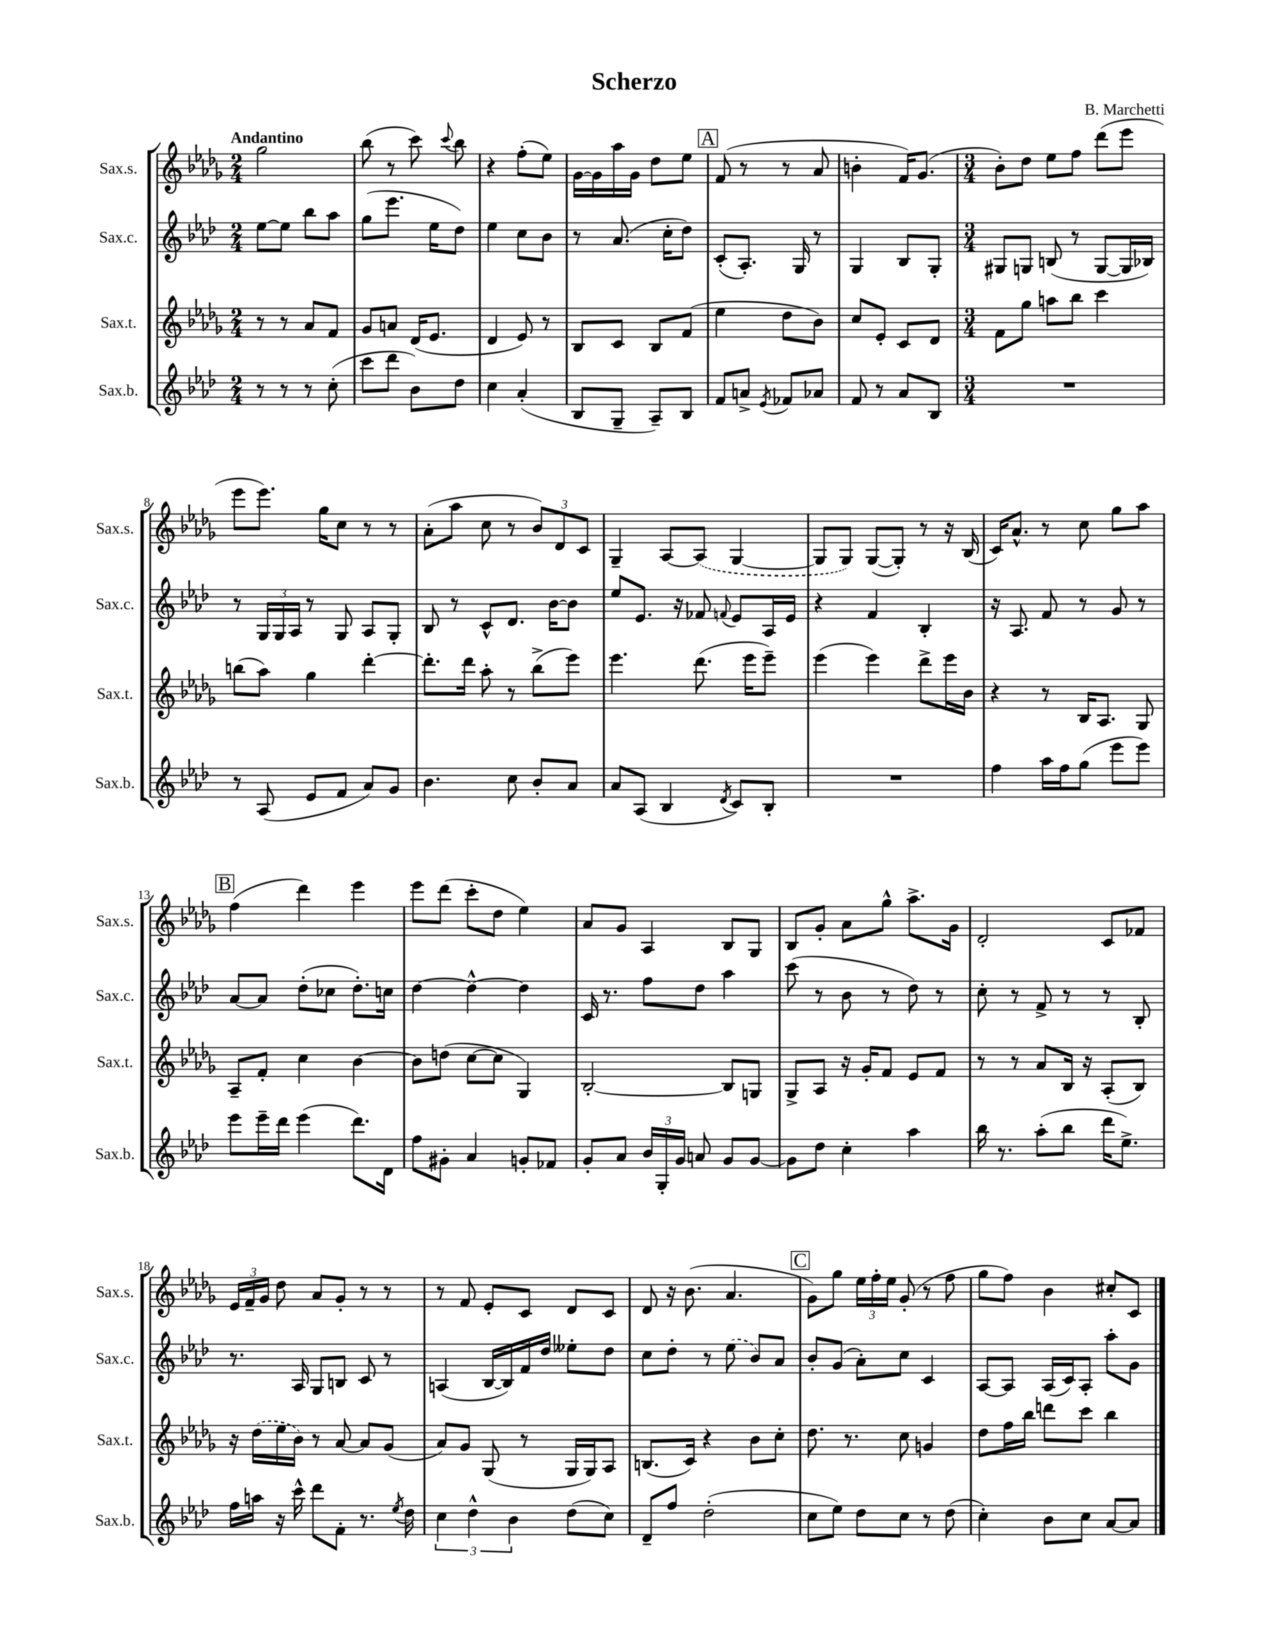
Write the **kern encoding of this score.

**kern	**kern	**kern	**kern
*staff4	*staff3	*staff2	*staff1
*clefG2	*clefG2	*clefG2	*clefG2
*k[b-e-a-d-]	*k[b-e-a-d-g-]	*k[b-e-a-d-]	*k[b-e-a-d-g-]
*M2/4	*M2/4	*M2/4	*M2/4
8r	8r	[8ee-\L	2gg-\
8r	8r	8ee-\]J	.
8r	8a-/L	8bb-\L	.
(8cc'\	8f/J	8aa-\J	.
=	=	=	=
8ccc\L	8g-/L	(8gg\L	(8bb-\
8ddd-\J	8a/J	8.eee-\J	8r
8b-\L)	(16d-/LK	.	8ccc\)
.	8.e-/J	16ee-\LK	.
.	.	.	8qqccc/
8dd-\J	.	8dd-\J)	8bb-\
=	=	=	=
4cc\	4d-/	4ee-\	4r
(4a-'/	8e-/)	8cc\L	(8ff'\L
.	8r	8b-\J	8ee-\J)
=	=	=	=
8B-/L	8B-/L	8r	[16g-\LL
.	.	.	16g-\]
8G~/J	8c/J	(8.a-/	16aa-\
.	.	.	16g-\JJ
8A-~/L)	8B-/L	.	8dd-\L
.	.	16cc'\LK	.
8B-/J	(8f/J	8dd-\J)	8ee-\J
=	=	=	=
8f/L	4ee-\	(8c'/L	(8f/
8a^/J	.	8.A-'/J)	8r
8qe-/	.	.	.
8f-/L	8dd-\L	.	8r
.	.	16G/	.
8a-/J	8b-\J)	8r	8a-/
=	=	=	=
8f/	8cc/L	4G/	4b'\
8r	8e-'/J	.	.
8a-/L	8c/L	8B-/L	16f/LK)
.	.	.	(8.g-/J
8B-/J	8d-/J	8G'/J	.
=	=	=	=
*M3/4	*M3/4	*M3/4	*M3/4
2.r	8f\L	8G#/L	8b-'\L)
.	8gg-\J	8G/J	8dd-\J
.	8aa\L	(8B/	8ee-\L
.	8bb-\J	8r	8ff\J
.	4ccc\	[8G/L	(8ddd-\L
.	.	16G/]L	8eee-\J
.	.	16B-/JJ)	.
=	=	=	=
8r	(8bb\L	8r	8eee-\L
(8A-/	8aa-\J)	24G/LL	8.eee-\J)
.	.	24G/	.
.	.	24A-/JJ	.
8e-/L	4gg-\	8r	.
.	.	.	16gg-\LK
8f/J	.	8G/	8cc\J
8a-/L)	[4ddd-'\	8A-/L	8r
8g/J	.	8G'/J	8r
=	=	=	=
4.b-\	8.ddd-'\]L	8B-/	(8a-'\L
.	.	8r	8aa-\J
.	16ddd-\Jk	.	.
.	8aa-'\	8c^^/L	8cc\
8cc\	8r	8.d-/J	8r
8b-'/L	(8bb-^\L	.	12b-/L)
.	.	[16b-\LK	.
.	.	.	12d-/
8a-/J	8eee-\J)	8b-\]J	.
.	.	.	12c/J
=	=	=	=
8a-/L	4.eee-\	8ee-/L	4G-~/
(8A-/J	.	8.e-/J	.
4B-/	.	.	[8A-/L
.	.	16r	.
.	(8.ddd-\	8f-/	(8A-/]J
8qd-/	.	8qqf/	.
8c/L)	.	8e-/L	[4G-/
.	16eee-\LK	.	.
8B-'/J	8eee-~\J)	16A-/L	.
.	.	16e-/JJ	.
=	=	=	=
2.r	(4eee-\	4r	8G-/]L
.	.	.	8G-/J)
.	4eee-\)	4f/	([8G-/L
.	.	.	8G-'/]J)
.	8ddd-^\L	4B-'/	8r
.	16eee-\L	.	16r
.	16b-\JJ	.	(16B-/
=	=	=	=
4ff\	4r	16r	16c/LK)
.	.	8.A-/	8.a-^^/J
16aa-\LL	8r	8f/	8r
16ff\J	.	.	.
(8gg\J	16B-/LK	8r	8cc\
.	8.A-/J	.	.
8eee-\L	.	8g/	8gg-\L
8eee-\J)	8G-/	8r	8aa-\J
=	=	=	=
8eee-\L	8A-~/L	[8a-/L	(4ff\
16eee-~\L	8f'/J	8a-/]J	.
16ddd-\JJ	.	.	.
(4eee-\	4cc\	(8dd-'\L	4ddd-\)
.	.	8cc-\J	.
8.ddd-\L)	[4b-\	8.dd-'\L)	4eee-\
16d-\Jk	.	16cc\Jk	.
=	=	=	=
8ff\L	8b-\]L	[4dd-\	8eee-\L
8g#'\J	(8dd\J	.	(8ddd-\J
4a-/	[8cc\L	4dd-^^\_	8ccc'\L
.	8cc\]J	.	8dd-\J
8g'/L	4G-/)	4dd-\]	4ee-\)
8f-/J	.	.	.
=	=	=	=
8g'/L	[2B-'/	16c/	8a-/L
.	.	8.r	.
8a-/J	.	.	8g-/J
24b-/LL	.	8ff\L	4A-/
24G'/	.	.	.
24g/JJ	.	.	.
8a/	.	8dd-\J	.
8g/L	8B-/]L	4aa-\	8B-/L
[8g/J	8G/J	.	8G-/J
=	=	=	=
8g\]L	8G-^/L	(8ccc\	8B-/L
8dd-\J	8A-/J	8r	8g-'/J
4cc'\	16r	8b-\	8a-\L
.	16g-'/LK	.	.
.	8f/J	8r	8gg-^^\J
4aa-\	8e-/L	8dd-\)	8.aa-^\L
.	8f/J	8r	.
.	.	.	16g-\Jk
=	=	=	=
16bb-\	8r	8cc'\	2d-'/
8.r	.	.	.
.	8r	8r	.
(8aa-'\L	8a-/L	8f^/	.
8bb-\J	16B-/Jk	8r	.
.	16r	.	.
16ddd-\LK	(8A-'/L	8r	8c/L
8.ee-^\J)	.	.	.
.	8B-/J)	8B-'/	8f-/J
=	=	=	=
16ff\LL	16r	8.r	24e-/LL
.	.	.	24f~/
16aa\JJ	(16dd-\LL	.	.
.	.	.	24g-/JJ
16r	16ee-\	.	8dd-\
16ccc^^\	16b-\JJ)	16A-/	.
8ddd-\L	8r	8G/L	8a-/L
8f'\J	[8a-/	8B/J	8g-'/J
8.r	8a-/]L	8c/	8r
.	(8g-/J	8r	8r
8qee-/	.	.	.
16dd-\	.	.	.
=	=	=	=
6cc\	8a-/L)	(4A/	8r
.	8g-/J	.	8f/
6dd-^^\	.	.	.
.	(8G-/	[16B-/LL	8e-'/L
.	.	16B-/])	.
6b-\	.	.	.
.	8r	16f/	8c/J
.	.	16dd-/JJ	.
(8dd-\L	16G-/LL	8ee--'\L	8d-/L
.	16G-/J)	.	.
8cc\J)	8A-/J	8dd-\J	8c/J
=	=	=	=
8d-~/L	(8.B/L	8cc\L	8d-/
8ff/J	.	8dd-'\J	16r
.	16c/Jk)	.	(8.b-\
(2dd-'\	4r	8r	.
.	.	(8ee-\	4.a-/
.	8b-\L	8b-/L)	.
.	8cc'\J	8a-/J	.
=	=	=	=
8cc\L	8.dd-\	8b-'/L	8g-\L)
8ee-\J)	.	(8g/J	8gg-\J
.	8.r	.	.
8dd-\L	.	8a-'\L)	24ee-\LL
.	.	.	24ff'\
.	.	.	24ee-\JJ
8cc\J	8cc\	8cc\J	(8g-'/
8r	4g/	4c/	8r
(8dd-\	.	.	8ff\
=	=	=	=
4cc'\)	8dd-\L	[8A-/L	8gg-\L
.	16ff\L	8A-/]J	8ff\J)
.	16bb-\JJ	.	.
8b-\L	8ddd\L	(16A-/LL	4b-\
.	.	16c/J)	.
8cc\J	8ccc\J	8A-'/J	.
[8a-/L	4bb-\	8aa-'\L	8cc#'/L
8a-/]J	.	8g\J	8c/J
==	==	==	==
*-	*-	*-	*-
